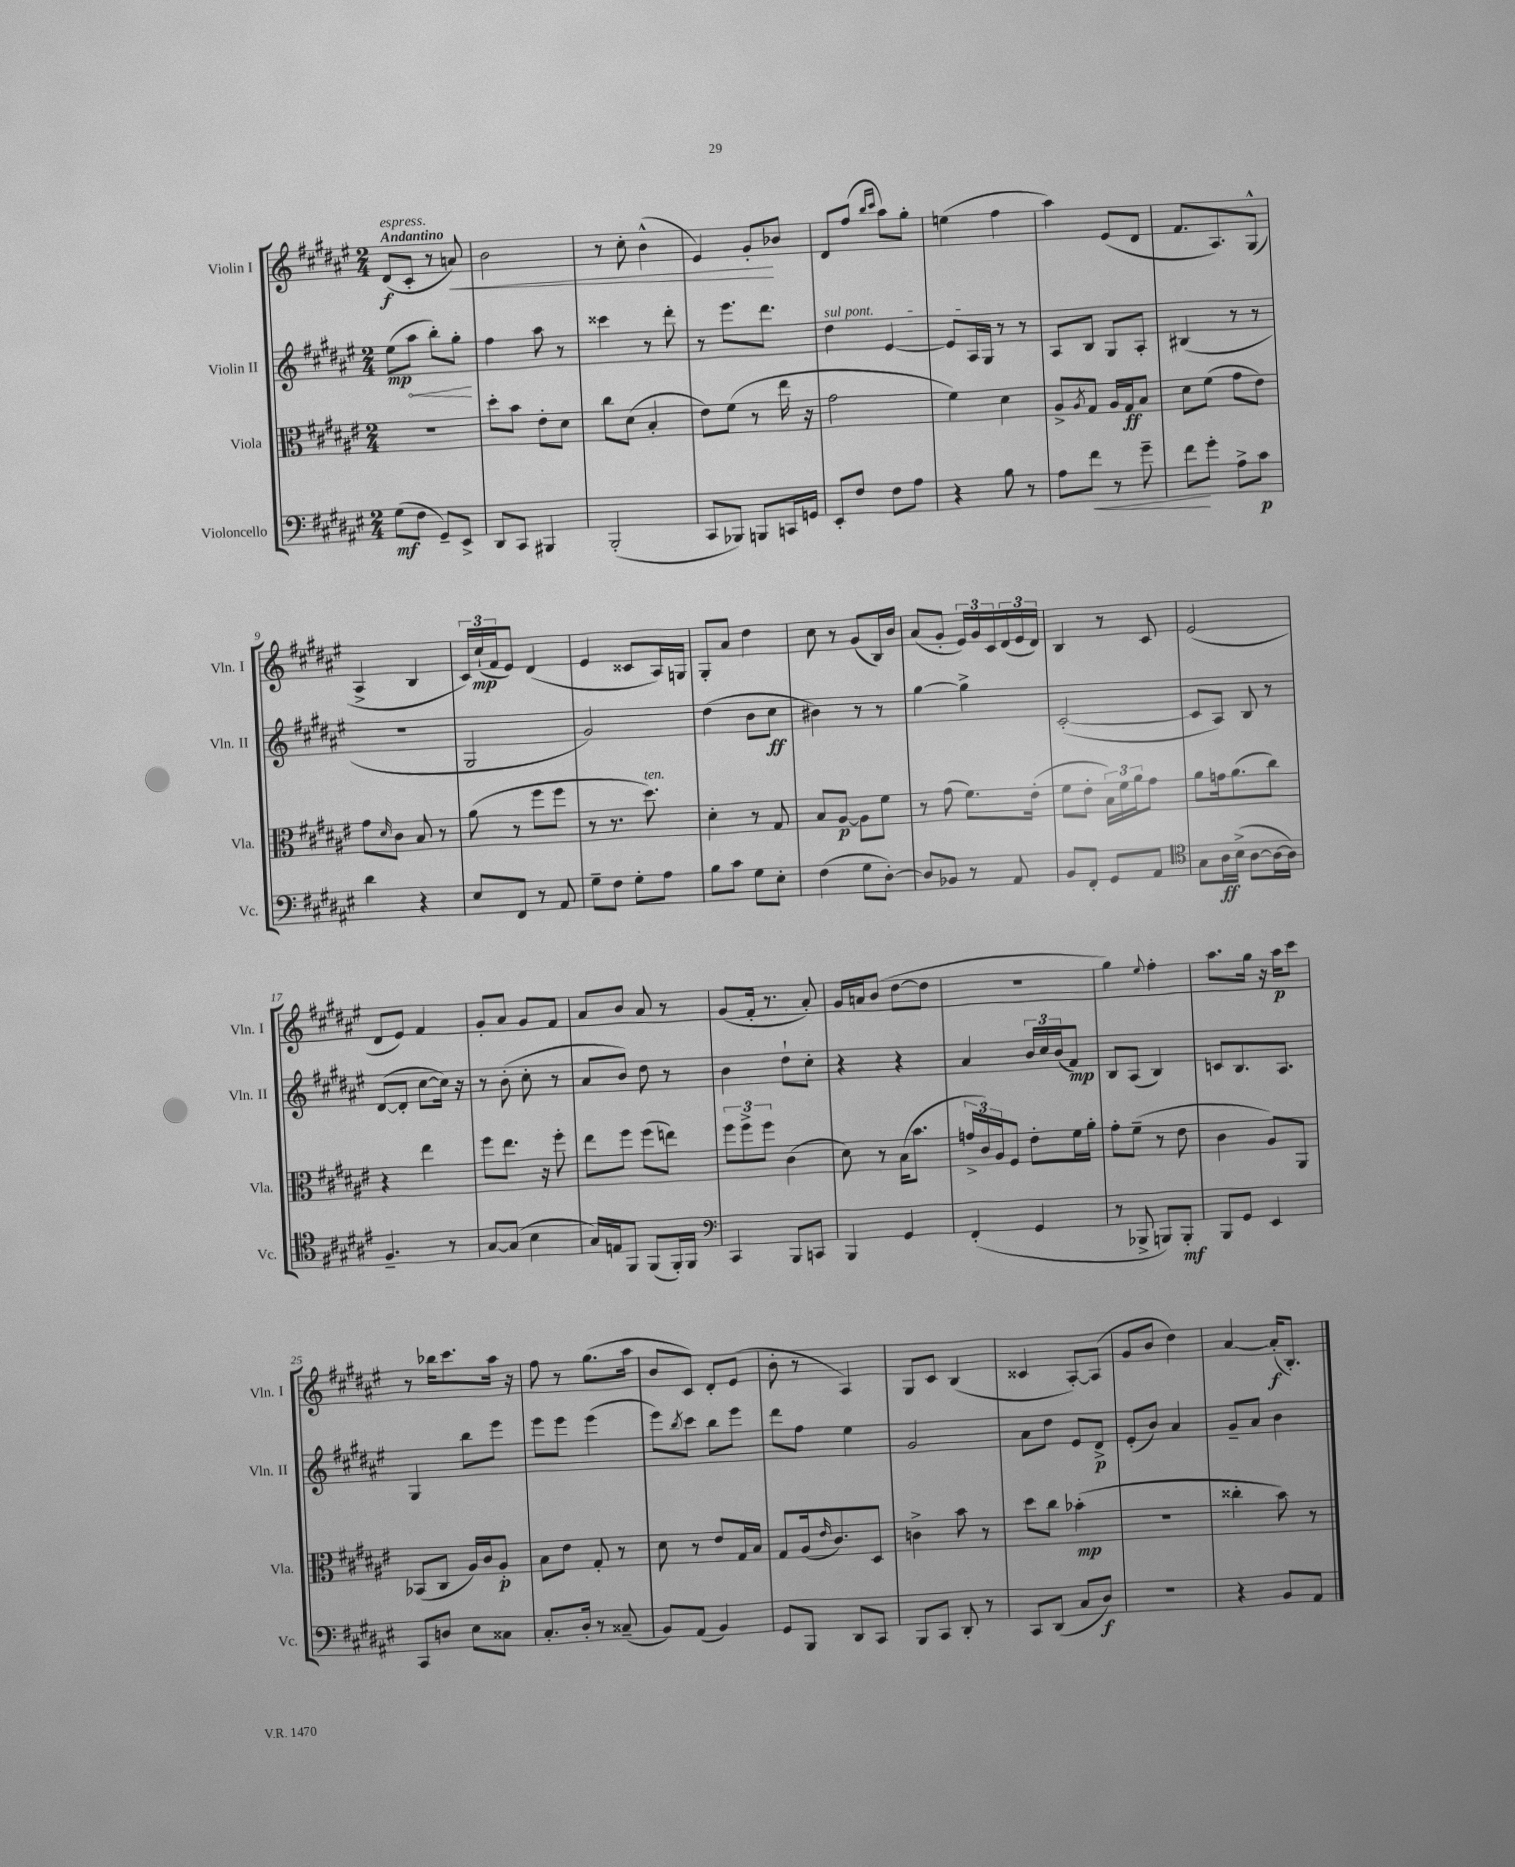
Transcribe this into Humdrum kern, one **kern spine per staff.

**kern	**kern	**kern	**kern
*staff4	*staff3	*staff2	*staff1
*clefF4	*clefC3	*clefG2	*clefG2
*k[f#c#g#d#a#e#]	*k[f#c#g#d#a#e#]	*k[f#c#g#d#a#e#]	*k[f#c#g#d#a#e#]
*M2/4	*M2/4	*M2/4	*M2/4
(8G#	2r	(8ee#	(8d#
8F#	.	8aa#	8c#'
8GG#~)	.	8bb')	8r
8EE#^	.	8gg#'	8a)
=	=	=	=
8DD#	8dd#'	4ff#	2b
8CC#	8b	.	.
4BBB#	8e#'	8aa#	.
.	8d#	8r	.
=	=	=	=
(2BBB'	8cc#	4ccc##	8r
.	(8d#	.	8cc#'
.	4B'	8r	(4b^^
.	.	8ddd#'	.
=	=	=	=
8CC#	8e#)	8r	4e#)
8BBB-)	(8f#	8.eee#	.
8BBB	8r	.	8g#'
.	.	8.ddd#	.
16CC	16ee#	.	8b-
16GG	16r	.	.
=	=	=	=
8EE#'	2g#	4dd#	8d#
8F#	.	.	(8ff#
.	.	.	16qqbb
.	.	.	16qqccc#
8F#	.	[4e#	8aa#)
8A#	.	.	8gg#'
=	=	=	=
4r	4f#)	8e#]	(4ee
.	.	16A#	.
.	.	16G#	.
8B	4d#	8r	4ff#
8r	.	8r	.
=	=	=	=
8A#	8A#^	8A#	4aa#)
.	8qA#	.	.
8f#	8G#	8B	.
8r	16A#	8G#	(8e#
.	16G#	.	.
8g#~	8B	8A#'	8d#
=	=	=	=
8f#	8d#	(4B#	8.f#
8g#'	(8f#	.	.
.	.	.	8.A#)
8A#^	8g#	8r	.
8c#	8e#)	8r	(8G#^^
=	=	=	=
4d#	8g#	2r	4A#^
.	16qqd#	.	.
.	8c#	.	.
4r	8B	.	4B
.	8r	.	.
=	=	=	=
8E#	(8a#	2G#	24c#)
.	.	.	(24cc#`
.	.	.	24f#
8FF#	8r	.	8e#)
8r	8ff#	.	(4d#
8AA#	8ff#	.	.
=	=	=	=
8G#~	8r	2g#)	4e#
8F#	8.r	.	.
8G#'	.	.	8c##
.	8.dd#)	.	.
8A#	.	.	16A#)
.	.	.	16G
=	=	=	=
8B	4d#'	(4dd#	8G#'
8c#	.	.	8a#
8G#	8r	8b	4dd#
8E#'	8G#	8cc#	.
=	=	=	=
(4F#	8B	4b#)	8cc#
.	[8A#	.	8r
8G#	8A#]	8r	(8g#
[8D#')	8f#	8r	16B)
.	.	.	16b
=	=	=	=
8D#]	8r	[4gg#	(8a#
8BB-	(8g#	.	8g#'
8r	8.f#)	4gg#^]	24e#)
.	.	.	24g#
.	.	.	24c#
8AA#	.	.	(24d#
.	.	.	24e#
.	(16e#'	.	.
.	.	.	24d#)
=	=	=	=
8BB	8f#	([2c#'	4B
8FF#'	8e#'	.	.
8GG#	24B)	.	8r
.	24f#	.	.
.	24a#	.	.
8AA#	8g#	.	8c#
=	=	=	=
*clefC4	*	*	*
8G#	8a#	8c#]	(2e#
16A#	16g	8A#)	.
(16B^	(8.a#	.	.
[8A#	.	8B	.
16A#_	8cc#)	8r	.
16A#])	.	.	.
=	=	=	=
4.F#~	4r	([8d#	8d#
.	.	8d#']	8e#)
.	4ee#	[8cc#	4f#
8r	.	16cc#])	.
.	.	16r	.
=	=	=	=
[8G#	8ff#	8r	8g#'
(8G#]	8.ee#	(8b'	8a#
4B	.	8cc#'	8g#
.	16r	.	.
.	8ff#'	8r	8f#
=	=	=	=
16G#)	8ee#	8a#	8a#
16E	.	.	.
8FF#	8ff#	8b)	8b
(8FF#	(8ff#	8dd#	8a#
16FF#')	8ee)	8r	8r
16FF#	.	.	.
=	=	=	=
*clefF4	*	*	*
4CC#	12ff#	4b	(8g#
.	12ff#^	.	.
.	.	.	16f#'
.	12ff#	.	.
.	.	.	8.r
8BBB	(4c#	8dd#`	.
8CC	.	8cc#'	8a#')
=	=	=	=
4BBB	8d#)	4r	16g#
.	.	.	16a
.	8r	.	(8b
4GG#	(16B	4r	[8dd#
.	8.b	.	.
.	.	.	8dd#]
=	=	=	=
(4FF#'	24g^	4a#	2r
.	24c#)	.	.
.	24A#	.	.
.	8F#	.	.
4GG#	8e#'	24b	.
.	.	24cc#	.
.	.	(24b	.
.	16f#	8f#)	.
.	16a#'	.	.
=	=	=	=
8r	8g#'	8B	4gg#)
8BBB-^	(8f#~	(8A#	.
.	.	.	8qqee#
8BBB)	8r	4B)	4ff#'
8BBB'	8e#	.	.
=	=	=	=
8BBB	4c#	8c	8.aa#
8GG#	.	8.B	.
.	.	.	16gg#
4EE#	8A#)	.	16r
.	.	8.A#	16aa#
.	8AA#	.	8ccc#
=	=	=	=
8CC#	(8BB-	4G#	8r
8D	8C#	.	16bb-
.	.	.	8.ccc#
8E#	16A#)	8bb	.
.	16c#	.	.
8C##	8A#'	8eee#	16aa#
.	.	.	16r
=	=	=	=
8.C#'	8B	8eee#	8ff#
.	8e#	8eee#	8r
16D#'	.	.	.
8r	8G#'	(4eee#	(8.gg#
(8C##~	8r	.	.
.	.	.	16aa#
=	=	=	=
8BB)	8d#	8eee#)	8b
.	.	8qbb	.
(8AA#	8r	8ccc#	8c#)
4BB)	8e#	8bb	8d#'
.	16G#	8eee#	(8e#
.	16B	.	.
=	=	=	=
8GG#	8G#	8ddd#	8b'
8BBB	(16A#	8ff#	8r
.	16qqe#	.	.
.	8.c#)	.	.
8DD#	.	4ee#	4A#)
8CC#	8D#	.	.
=	=	=	=
8BBB	4c^	2g#	8G#
8CC#	.	.	8c#
8DD#'	8b	.	(4B
8r	8r	.	.
=	=	=	=
8CC#	8dd#	8a#	4c##
(8DD#	8cc#	8dd#	.
8C#	(4b-'	8e#	[8A#')
8D#)	.	8d#^	(8A#]
=	=	=	=
2r	2r	(8e#'	8g#
.	.	8b)	8b
.	.	4a#	4dd#)
=	=	=	=
4r	4cc##'	8g#~	[4a#
.	.	8a#	.
8BB	8b)	4b	(16a#']
.	.	.	8.B')
8AA#	8r	.	.
==	==	==	==
*-	*-	*-	*-
